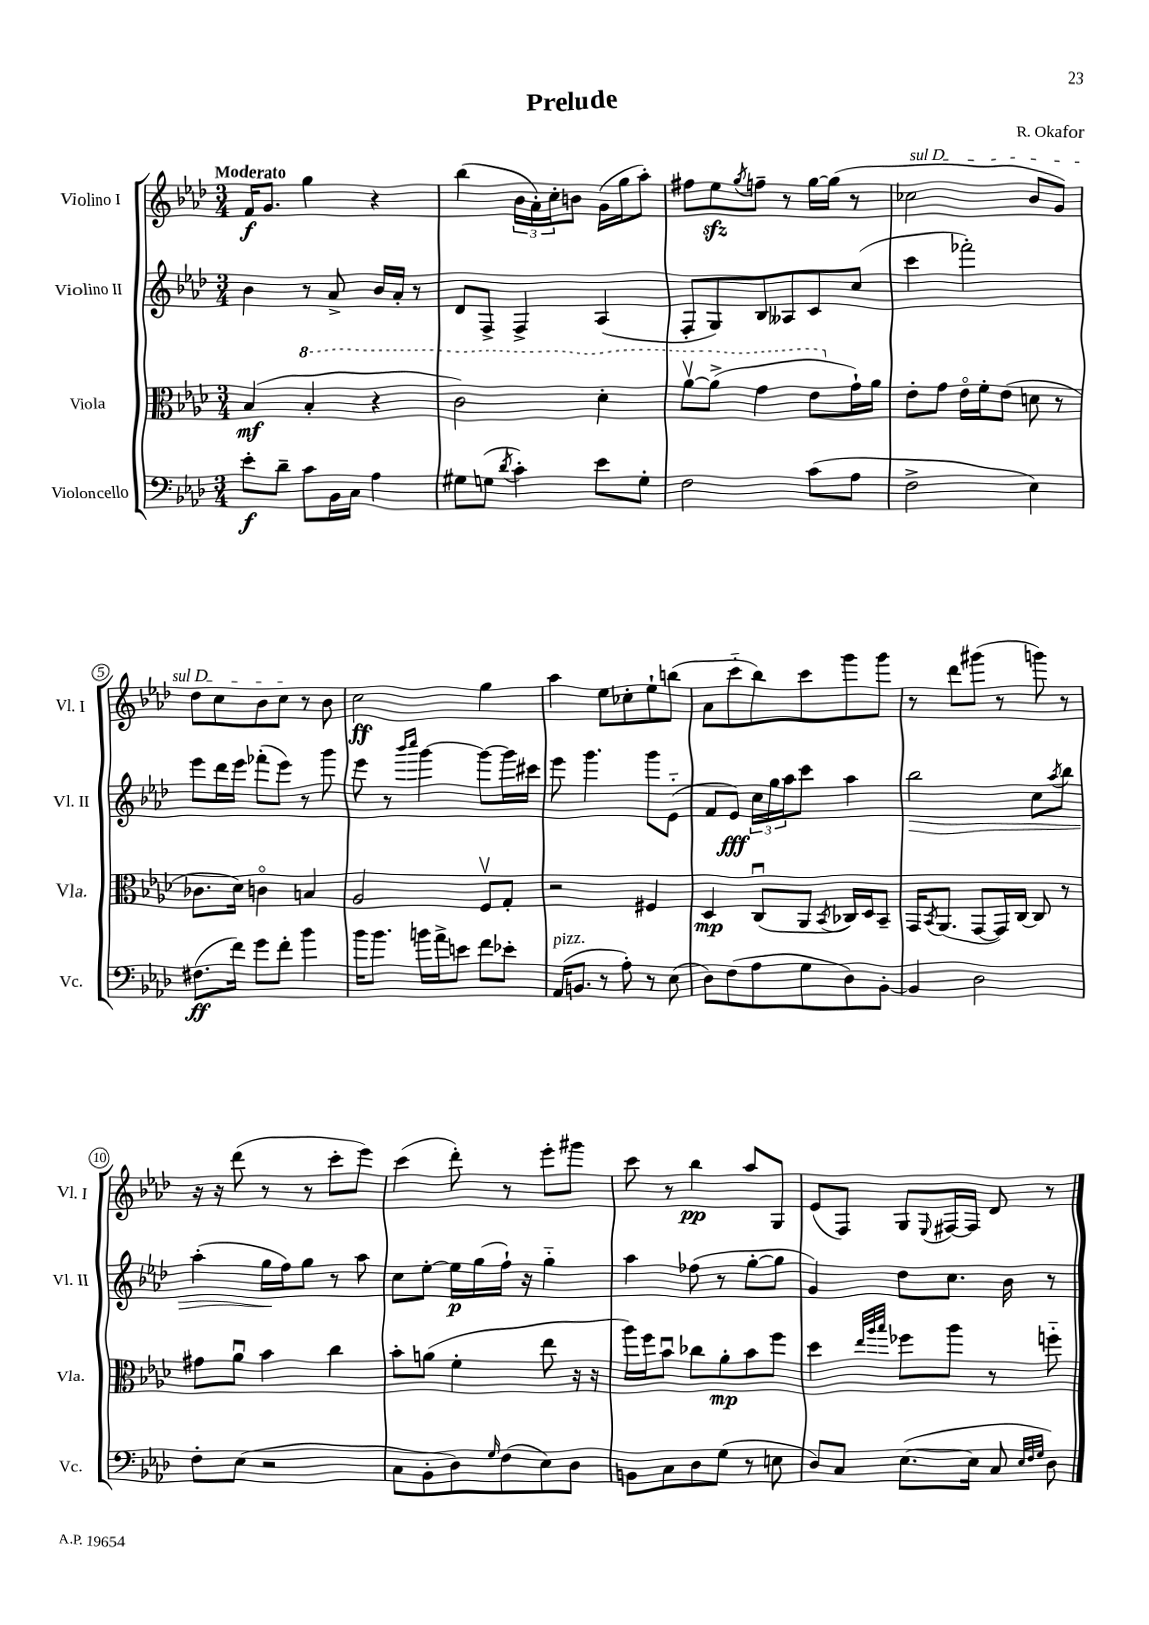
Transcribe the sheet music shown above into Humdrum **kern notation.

**kern	**kern	**kern	**kern
*staff4	*staff3	*staff2	*staff1
*clefF4	*clefC3	*clefG2	*clefG2
*k[b-e-a-d-]	*k[b-e-a-d-]	*k[b-e-a-d-]	*k[b-e-a-d-]
*M3/4	*M3/4	*M3/4	*M3/4
8e-'	(4B-	4b-	16f
.	.	.	8.g
8d-~	.	.	.
8c	4b-'	8r	4gg
16BB-	.	8a-^	.
16C	.	.	.
4A-	4r	16b-	4r
.	.	16a-'	.
.	.	8r	.
=	=	=	=
8G#	2cc)	8d-	(4bb-
(8G	.	8F^	.
8qd-	.	.	.
4c')	.	4F^	24b-
.	.	.	24a-')
.	.	.	24cc'
.	.	.	8b
8e-	4dd-'	(4A-	(16g
.	.	.	16gg
8G'	.	.	8aa-')
=	=	=	=
2F	[8aa-v	8F'	8ff#
.	(8aa-^]	8G)	8ee-
.	.	.	8qgg
.	4gg	8B-	8ff~
.	.	8A--	8r
(8c	8ee-	8c	[16gg
.	.	.	(16gg]
8A-	16g`)	(8cc	8r
.	16a-	.	.
=	=	=	=
2F^	8e-'	4ccc	2cc-
.	8g	.	.
.	16e-o	2fff-')	.
.	16f'	.	.
.	(8e-	.	.
4E-)	8d	.	8b-
.	8r	.	8g)
=	=	=	=
(8.F#	8.c-	8eee-	8dd-
.	.	16ddd-	8cc
16f)	16d-)	16eee-	.
8g	4co	(8fff-'	8b-
8f'	.	8eee-)	8cc
4b-	4B	8r	8r
.	.	8ggg	8b-
=	=	=	=
16b-	2A-	8eee-	2cc
8.b-	.	.	.
.	.	8r	.
.	.	16qqbbb-	.
.	.	16qqcccc	.
16b	.	[4ggg	.
16a-^	.	.	.
8e	.	.	.
8f	8Fv	8ggg_	4gg
8e-'	8G'	16ggg]	.
.	.	16ccc#	.
=	=	=	=
(16AA-	2r	8eee-	4aa-
8.BB	.	.	.
.	.	4.ggg	.
8r	.	.	8ee-
8A-')	.	.	8cc-'
8r	4F#	8ggg	8ee-`
(8E-	.	(8e-'~	(8bb
=	=	=	=
8D-)	4D-	8f	8a-
(8F	.	8e-)	8ccc'~
8A-	(8Cu	24cc	8bb-)
.	.	24gg	.
.	.	24aa-	.
8G	8AA-	8ccc	8ccc
.	8qBB-	.	.
8D-)	16C-)	4aa-	8ggg
.	16D-	.	.
[8BB-'	8BB-~	.	8ggg
=	=	=	=
4BB-]	16GG	2bb-	8r
.	8qBB-	.	.
.	(8.AA-	.	.
.	.	.	8ddd-
2D-	[8GG	.	(8ggg#
.	16GG])	.	8r
.	[16C	.	.
.	8C]	8cc	8ggg)
.	.	8qaa-	.
.	8r	8bb-	8r
=	=	=	=
8F'	8g#	(4aa-'	16r
.	.	.	16r
(8E-	8a-u	.	(8ddd-
2r	4b-	16gg	8r
.	.	16ff)	.
.	.	8gg	8r
.	4cc	8r	8ccc'
.	.	8aa-	8eee-)
=	=	=	=
8C	8b-'	8cc	(4ccc
8BB-'	(8a	[8ee-'	.
8D-)	4f'	16ee-]	8ddd-')
.	.	(16gg	.
16qqG	.	.	.
(8F	.	16ff`)	8r
.	.	16r	.
8E-)	8ee-	4gg'~	8eee-'
8D-	16r	.	8ggg#
.	16r	.	.
=	=	=	=
8BB	16aa-)	4aa-	8ccc
.	16ff	.	.
8C	8b-u	.	8r
8D-	8cc-	(8ff-	4bb-
(8G	8a-'	8r	.
8r	8b-	[8gg'	8aa-
8E	8ff	8gg]	8G
=	=	=	=
8D-)	4dd-	4g)	(8e-
8C	.	.	8F)
.	32qqee-	.	.
.	32qqaa-	.	.
.	32qqbb-	.	.
([8.E-	8ff-	8dd-	8G
.	.	.	8qqE-
.	8aa-	8.cc	[16F#
16E-]	.	.	16F#]
8C	8r	.	8d-
.	.	16b-	.
32qqE-	.	.	.
32qqF	.	.	.
32qqG	.	.	.
8D-)	8ff'~	8r	8r
==	==	==	==
*-	*-	*-	*-
